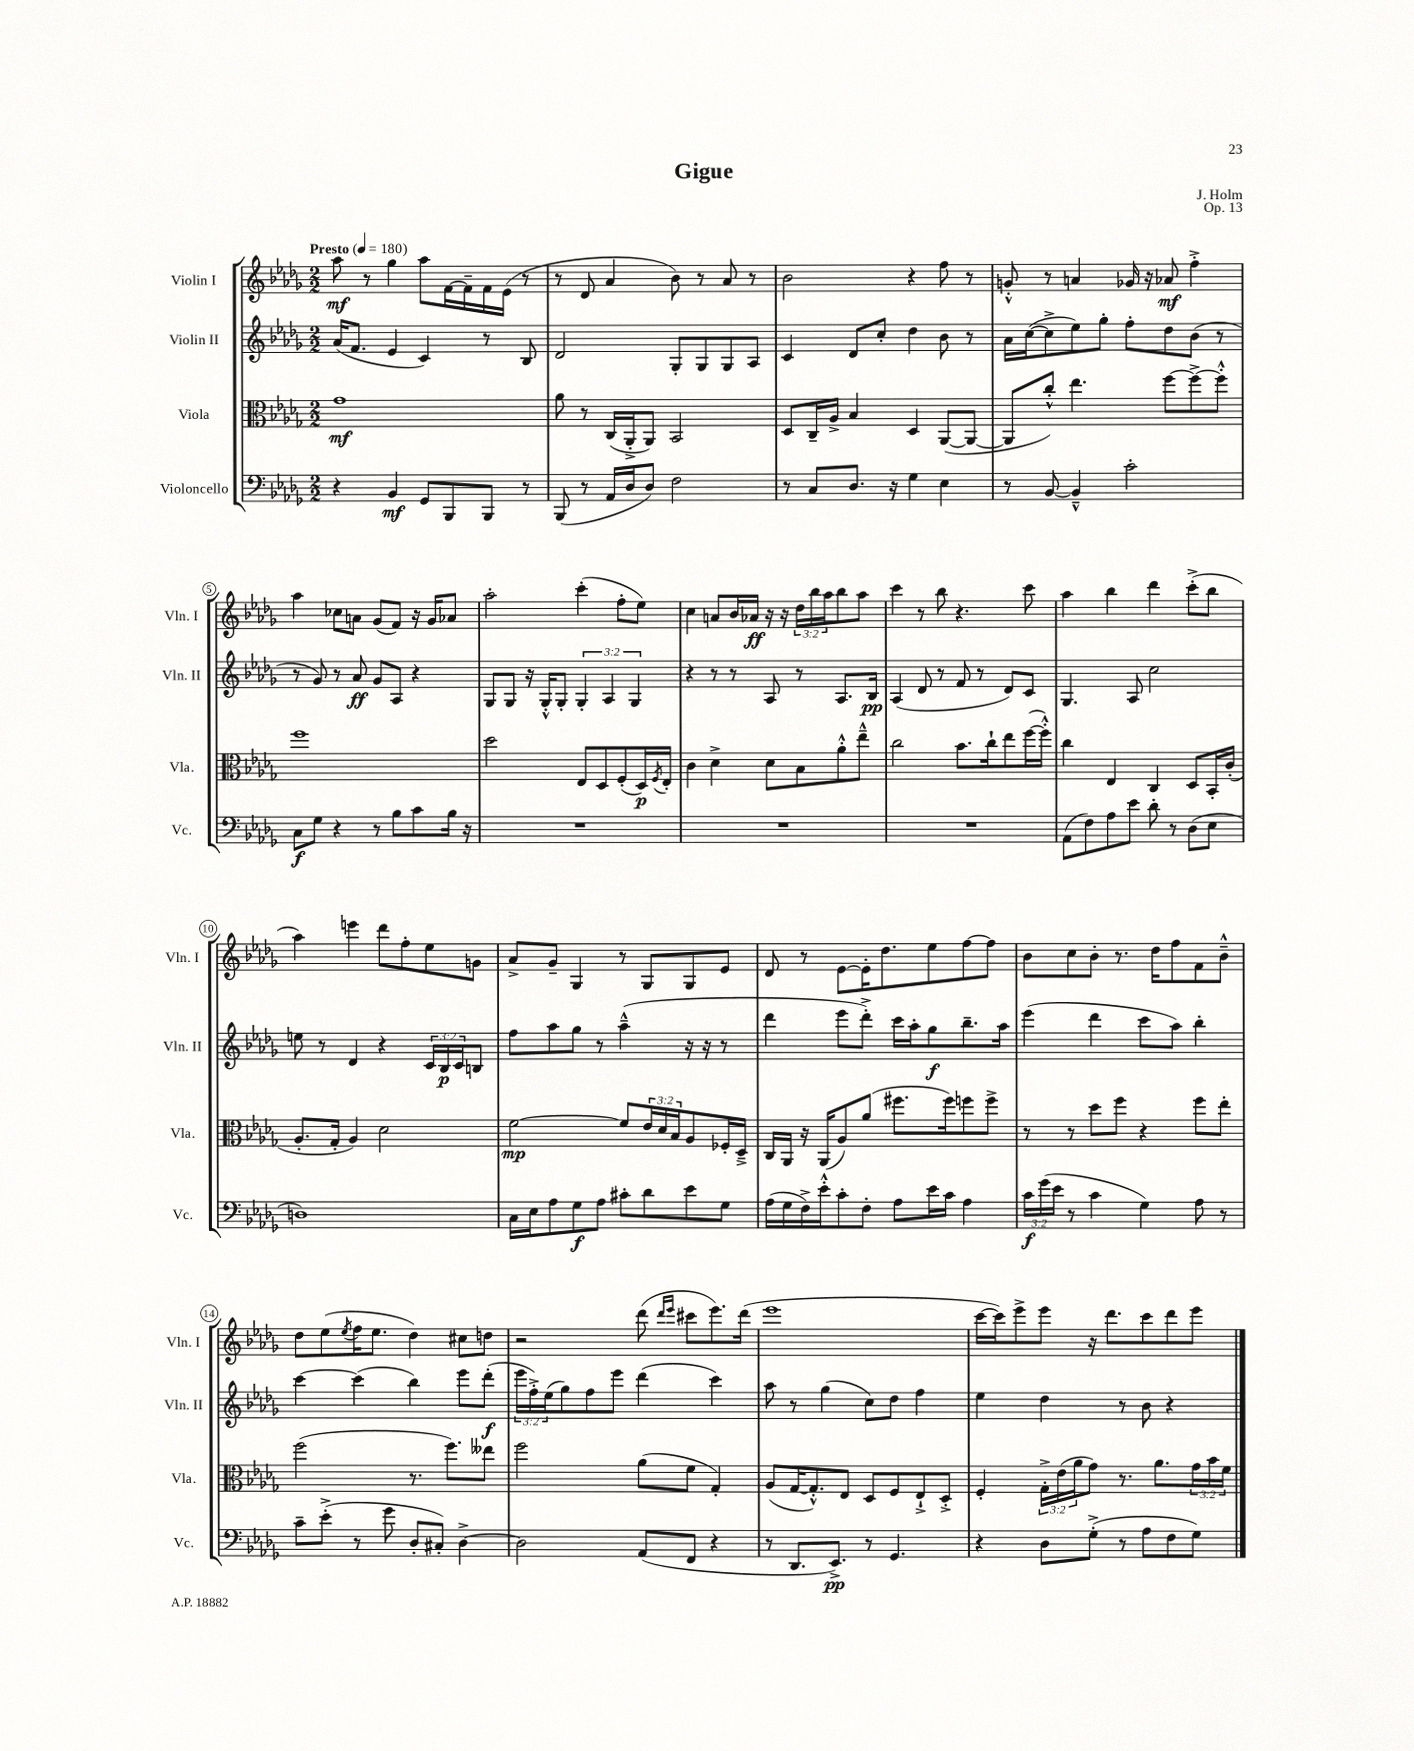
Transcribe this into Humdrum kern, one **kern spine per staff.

**kern	**dynam	**kern	**dynam	**kern	**dynam	**kern	**dynam
*part4	*part4	*part3	*part3	*part2	*part2	*part1	*part1
*staff4	*staff4	*staff3	*staff3	*staff2	*staff2	*staff1	*staff1
*I"Violoncello	*	*I"Viola	*	*I"Violin II	*	*I"Violin I	*
*I'Vc.	*	*I'Vla.	*	*I'Vln. II	*	*I'Vln. I	*
*clefF4	*	*clefC3	*	*clefG2	*	*clefG2	*
*k[b-e-a-d-g-]	*	*k[b-e-a-d-g-]	*	*k[b-e-a-d-g-]	*	*k[b-e-a-d-g-]	*
*M2/2	*	*M2/2	*	*M2/2	*	*M2/2	*
*MM180	*	*MM180	*	*MM180	*	*MM180	*
=1	=1	=1	=1	=1	=1	=1	=1
!	!	!	!	!	!	!LO:TX:a:B:t=Presto	!
4r	.	1g-	mf	(16a-/KL	.	8aa-\	mf
.	.	.	.	8.f/J	.	.	.
.	.	.	.	.	.	8r	.
4BB-/	mf	.	.	4e-/	.	4gg-\	.
8GG-/L	.	.	.	4c/)	.	8aa-\L	.
8BBB-/	.	.	.	.	.	[16f\L	.
.	.	.	.	.	.	16f~\]	.
8BBB-/J	.	.	.	8r	.	16f\	.
.	.	.	.	.	.	(16e-\JJ	.
8r	.	.	.	8B-/	.	8r	.
=2	=2	=2	=2	=2	=2	=2	=2
(8BBB-/	.	8a-\	.	2d-/	.	8r	.
8r	.	8r	.	.	.	8d-/	.
16AA-/LL	.	(16C/LL	.	.	.	4a-/	.
16D-/J	.	16AA-'^/J	.	.	.	.	.
8D-/J)	.	8AA-/J)	.	.	.	.	.
2F\	.	2BB-/	.	8G-'/L	.	8b-\)	.
.	.	.	.	8G-/	.	8r	.
.	.	.	.	8G-/	.	8a-/	.
.	.	.	.	8A-/J	.	8r	.
=3	=3	=3	=3	=3	=3	=3	=3
8r	.	8D-/L	.	4c/	.	2b-\	.
8C/L	.	16C~/L	.	.	.	.	.
.	.	16A-^/JJ	.	.	.	.	.
8.D-/J	.	4B-/	.	8d-/L	.	.	.
.	.	.	.	8cc'/J	.	.	.
16r	.	.	.	.	.	.	.
4G-\	.	4D-/	.	4dd-\	.	4r	.
4E-\	.	([8AA-/L	.	8b-\	.	8ff\	.
.	.	8AA-/J_	.	8r	.	8r	.
=4	=4	=4	=4	=4	=4	=4	=4
8r	.	8AA-/L]	.	16a-\LL	.	8gn'^^/	.
.	.	.	.	([16cc\J	.	.	.
[8BB-/	.	8cc'^^/J)	.	8cc^\]	.	8r	.
4BB-~^^/]	.	4.ee-\	.	8ee-\)	.	4an/	.
.	.	.	.	8gg-'\J	.	.	.
2c'\	.	.	.	8ff'\L	.	16g-X/	.
.	.	.	.	.	.	16r	.
.	.	[8ff\L	.	8dd-\	.	8a-X/	mf
.	.	8ff^\_	.	(8b-\J	.	4ff'^\	.
.	.	8ff'^^\J]	.	8r	.	.	.
!!LO:LB:g=z
=5	=5	=5	=5	=5	=5	=5	=5
8C\L	f	1ff	.	8r	.	4aa-\	.
8G-\J	.	.	.	8g-/)	.	.	.
4r	.	.	.	8r	.	8cc-X\L	.
.	.	.	.	8a-/	ff	8an\J	.
8r	.	.	.	8g-/L	.	(8g-/L	.
8B-\L	.	.	.	8A-/J	.	8f/J)	.
8c\	.	.	.	4r	.	16r	.
.	.	.	.	.	.	16g-/KL	.
16B-\Jk	.	.	.	.	.	8a-X/J	.
16r	.	.	.	.	.	.	.
=6	=6	=6	=6	=6	=6	=6	=6
1r	.	2dd-\	.	8G-/L	.	2aa-'\	.
.	.	.	.	8G-/J	.	.	.
.	.	.	.	16r	.	.	.
.	.	.	.	16G-'^^/KL	.	.	.
.	.	.	.	8G-'/J	.	.	.
.	.	8E-/L	.	6G-'/	.	(4ccc'\	.
.	.	8D-/	.	.	.	.	.
.	.	.	.	6A-/	.	.	.
.	.	(8F'/	.	.	.	8ff'\L	.
.	.	.	.	6G-/	.	.	.
.	.	16D-/L)	p	.	.	8ee-\J)	.
.	.	8qF/	.	.	.	.	.
.	.	16E-'/JJ	.	.	.	.	.
=7	=7	=7	=7	=7	=7	=7	=7
1r	.	4c\	.	4r	.	4cc\	.
.	.	4d-^\	.	8r	.	8an/L	.
.	.	.	.	8r	.	16b-/L	.
.	.	.	.	.	.	16a-X/JJ	ff
.	.	8d-\L	.	8A-/	.	16r	.
.	.	.	.	.	.	16r	.
.	.	8B-\	.	8r	.	24dd-\LL	.
.	.	.	.	.	.	24bb-\	.
.	.	.	.	.	.	24aa-\J	.
.	.	8a-'^^\	.	8.A-/L	.	8bb-\	.
.	.	8ee-~^^\J	.	.	.	8aa-\J	.
.	.	.	.	16B-/Jk	pp	.	.
=8	=8	=8	=8	=8	=8	=8	=8
1r	.	2cc\	.	(4A-/	.	4ccc\	.
.	.	.	.	8d-/	.	8r	.
.	.	.	.	8r	.	8bb-\	.
.	.	8.b-\L	.	8f/	.	4.r	.
.	.	.	.	8r	.	.	.
.	.	16cc`\k	.	.	.	.	.
.	.	8ee-\	.	8d-/L)	.	.	.
.	.	([16ff\L	.	8c/J	.	8ccc\	.
.	.	16ff'^^\JJ])	.	.	.	.	.
=9	=9	=9	=9	=9	=9	=9	=9
(8AA-\L	.	4cc\	.	4.G-/	.	4aa-\	.
8F\)	.	.	.	.	.	.	.
8A-\	.	4E-/	.	.	.	4bb-\	.
8e-\J	.	.	.	8A-/	.	.	.
8d-'\	.	4C/	.	2cc\	.	4ddd-\	.
8r	.	.	.	.	.	.	.
(8D-\L	.	8D-/L	.	.	.	(8ccc'^\L	.
8E-\J	.	16BB-'/L	.	.	.	8bb-\J	.
.	.	(16c'/JJ	.	.	.	.	.
!!LO:LB:g=z
=10	=10	=10	=10	=10	=10	=10	=10
1Dn)	.	8.A-'/L	.	8een\	.	4aa-\)	.
.	.	.	.	8r	.	.	.
.	.	16G-'/Jk	.	.	.	.	.
.	.	4A-/)	.	4d-/	.	4eeen\	.
.	.	2d-\	.	4r	.	8ddd-\L	.
.	.	.	.	.	.	8ff'\	.
.	.	.	.	24c/LL	.	8ee-\	.
.	.	.	.	24B-/	p	.	.
.	.	.	.	24c/J	.	.	.
.	.	.	.	8Bn/J	.	8gn\J	.
=11	=11	=11	=11	=11	=11	=11	=11
16C\LL	.	[2f\	mp	8ff\L	.	8a-^/L	.
16E-\J	.	.	.	.	.	.	.
8A-\	.	.	.	8aa-\	.	8g-~/J	.
8G-\	f	.	.	8gg-\J	.	4G-/	.
8A-\J	.	.	.	8r	.	.	.
8c#X'\L	.	8f/L]	.	(4aa-~^^\	.	8r	.
8d-\	.	24e-/L	.	.	.	8G-/L	.
.	.	24d-/	.	.	.	.	.
.	.	24B-/J	.	.	.	.	.
8e-\	.	8A-/	.	16r	.	8G-/	.
.	.	.	.	16r	.	.	.
8G-\J	.	16F-X'/L	.	8r	.	8e-/J	.
.	.	16D-~^/JJ	.	.	.	.	.
=12	=12	=12	=12	=12	=12	=12	=12
(16A-\LL	.	16C/LL	.	4ddd-\	.	8d-/	.
16G-\	.	16AA-/JJ	.	.	.	.	.
16F^\)	.	16r	.	.	.	8r	.
16e-'^^\J	.	(16AA-/KL	.	.	.	.	.
8c'\	.	8A-/)	.	8eee-\L	.	[8e-\L	.
8F'\J	.	(8a-/J	.	8ddd-'^\J)	.	16e-'\K]	.
.	.	.	.	.	.	8.dd-\	.
8A-\L	.	8.ff#X\L	.	16ccc\LL	.	.	.
.	.	.	.	16aa-'\J	.	.	.
16e-\L	.	.	.	8gg-\	f	8ee-\	.
16c\JJ	.	16ff#\k)	.	.	.	.	.
4A-\	.	8ffn\	.	8.bb-~\	.	[8ff\	.
.	.	8ff^\J	.	.	.	8ff\J]	.
.	.	.	.	16aa-\Jk	.	.	.
=13	=13	=13	=13	=13	=13	=13	=13
24c\LL	f	8r	.	(4eee-\	.	8b-\L	.
(24g-\	.	.	.	.	.	.	.
24e-\JJ	.	.	.	.	.	.	.
8r	.	8r	.	.	.	8cc\	.
4c\	.	8dd-\L	.	4ddd-\	.	8b-'\J	.
.	.	8ff\J	.	.	.	8.r	.
4G-\)	.	4r	.	8ccc\L	.	.	.
.	.	.	.	.	.	16dd-\KL	.
.	.	.	.	8aa-\J)	.	8ff\	.
8A-\	.	8ff\L	.	4bb-'\	.	8f\	.
8r	.	8ee-'\J	.	.	.	8b-~^^\J	.
!!LO:LB:g=z
=14	=14	=14	=14	=14	=14	=14	=14
8c~\L	.	(2ff\	.	[4ccc\	.	8dd-\L	.
(8e-'^\J	.	.	.	.	.	(8ee-\	.
.	.	.	.	.	.	8qee-/	.
8r	.	.	.	(4ccc\]	.	16ff\K	.
.	.	.	.	.	.	8.ee-\J	.
8g-\	.	.	.	.	.	.	.
8D-'/L	.	8.r	.	4bb-\)	.	4dd-\)	.
8C#X'/J)	.	.	.	.	.	.	.
.	.	8.ff\L)	.	.	.	.	.
[4D-^\	.	.	.	8eee-\L	.	8cc#X\L	.
.	.	8ee--X\J	.	(8ddd-'\J	f	8ddn\J	.
=15	=15	=15	=15	=15	=15	=15	=15
2D-\]	.	2ff\	.	24eee-\LL	.	2r	.
.	.	.	.	24ff'^\)	.	.	.
.	.	.	.	(24ee-\J	.	.	.
.	.	.	.	8gg-\)	.	.	.
.	.	.	.	8ff\	.	.	.
.	.	.	.	8eee-\J	.	.	.
(8AA-/L	.	(8a-\L	.	(4ddd-\	.	(8ddd-\	.
.	.	.	.	.	.	16qqddd-/LL	.
.	.	.	.	.	.	16qqeee-/JJ	.
8FF/J	.	8f\J	.	.	.	8ccc#X\L	.
4r	.	4G-'/)	.	4ccc\)	.	8.eee-\)	.
.	.	.	.	.	.	(16ddd-\Jk	.
=16	=16	=16	=16	=16	=16	=16	=16
8r	.	(8A-/L	.	8aa-\	.	1eee-	.
8.DD-/L	.	[16G-/K	.	8r	.	.	.
.	.	8.G-'^^/])	.	.	.	.	.
.	.	.	.	(4gg-\	.	.	.
8.EE-^/J)	pp	.	.	.	.	.	.
.	.	8E-/J	.	.	.	.	.
8r	.	8D-/L	.	8cc\L)	.	.	.
4.GG-/	.	8F/	.	8dd-\J	.	.	.
.	.	8E-`^/	.	4ff\	.	.	.
.	.	8D-'^/J	.	.	.	.	.
=17	=17	=17	=17	=17	=17	=17	=17
4r	.	4F'/	.	4ee-\	.	[16ccc\LL	.
.	.	.	.	.	.	16ccc\J])	.
.	.	.	.	.	.	8eee-^\	.
8D-\L	.	24G-'^\LL	.	4dd-\	.	8eee-\J	.
.	.	(24e-\	.	.	.	.	.
.	.	24a-\J	.	.	.	.	.
(8G-'^\J	.	8g-\J)	.	.	.	16r	.
.	.	.	.	.	.	8.ddd-\L	.
8r	.	8.r	.	8r	.	.	.
8A-\L	.	.	.	8b-\	.	8ccc\	.
.	.	8.a-\L	.	.	.	.	.
8F\	.	.	.	4r	.	8ddd-\	.
8G-\J)	.	24g-\L	.	.	.	8eee-\J	.
.	.	24b-\	.	.	.	.	.
.	.	24f\JJ	.	.	.	.	.
==	==	==	==	==	==	==	==
*-	*-	*-	*-	*-	*-	*-	*-
